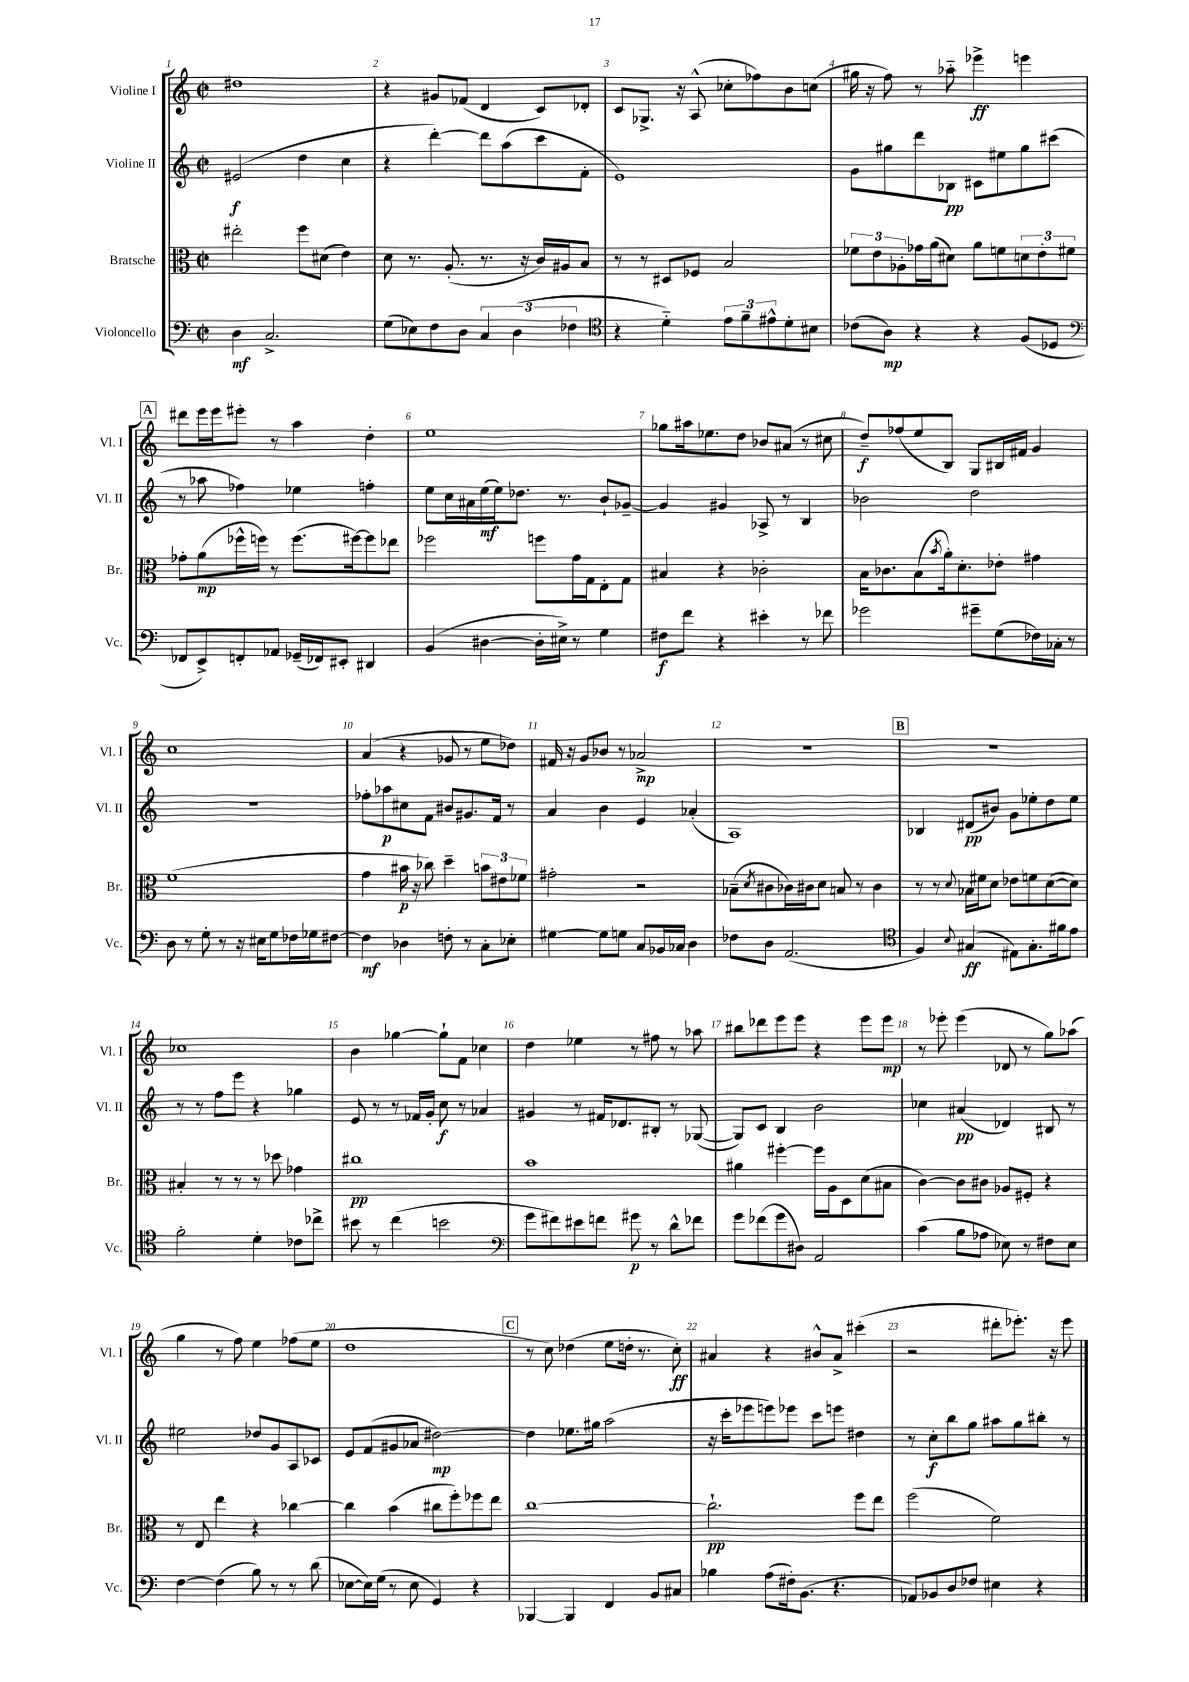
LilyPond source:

<<
\new StaffGroup <<
\new Staff = "s0" \with { instrumentName = "Violine I" shortInstrumentName = "Vl. I" } {
    \clef treble \key c \major \defaultTimeSignature \time 2/2
    dis''1 |
    r4 gis'8 fes'8( d'4 c'8) des'8-. |
    c'8 ges8.-> r16 a8-^( ces''8-. fes''8) b'8 c''8( |
    gis''16 r16 f''8) r8 aes''8-_ ees'''4->\ff e'''4 |
    \mark \markup { \box "A" } dis'''8 e'''16 e'''16 eis'''8-. r8 a''4 d''4-. |
    e''1 |
    ges''8 ais''16 ees''8. d''8 bes'8 ais'8( r8 cis''8 |
    d''8--\f) fes''8( e''8 b8) g8 bis16 fis'16 g'4 |
    c''1 |
    a'4( r4 ges'8 r8 e''8 des''8) |
    fis'16 r16 g'8 bes'8 r8 aes'2->\mp |
    r1 |
    \mark \markup { \box "B" } R1 |
    ces''1 |
    b'4 ges''4~ ges''8-! f'8 ces''4 |
    d''4 ees''4 r8 fis''8 r8 aes''8 |
    bis''8 des'''8 e'''8 e'''8 r4 e'''8 e'''8\mp |
    r8 ees'''8-. ees'''4( des'8 r8 g''8) aes''8( |
    g''4 r8 f''8) e''4 fes''8( e''8 |
    d''1 |
    \mark \markup { \box "C" } r8 c''8) des''4( e''8 d''16-. r8. c''8-.\ff) |
    ais'4 r4 bis'8-^ ais'8-> cis'''4-.( |
    r2 dis'''8-. ees'''8.-.) r16 ees'''8 \bar "|." |
}
\new Staff = "s1" \with { instrumentName = "Violine II" shortInstrumentName = "Vl. II" } {
    \clef treble \key c \major \defaultTimeSignature \time 2/2
    eis'2\f( d''4 c''4 |
    r4 d'''4~-.) d'''8 a''8( c'''8 f'8-. |
    e'1) |
    g'8 gis''8 d'''8 bes8\pp cis'8 eis''8 gis''8 cis'''8( |
    \mark \markup { \box "A" } r8 aes''8 fes''4) ees''4 f''4-. |
    e''8 c''16 ais'16 e''16\mf( e''16) des''8. r8. b'8-! ges'8~-- |
    ges'4 gis'4 aes8-> r8 b4 |
    bes'2 d''2 |
    r1 |
    fes''8-. aes''8\p cis''8 f'8 bis'8 gis'8. f'16 r8 |
    a'4 b'4 e'4 aes'4-.( |
    a1) |
    \mark \markup { \box "B" } bes4 dis'8\pp( bis'8) g'8 ees''8-. d''8 ees''8 |
    r8 r8 f''8 e'''8 r4 ges''4 |
    e'8 r8 r8 fes'16 g'16-. c''8\f r8 aes'4 |
    gis'4 r8 fis'16 des'8. bis8-. r8 ges8~( |
    ges8) c'8 b4 b'2 |
    ces''4 ais'4\pp( des'4) bis8 r8 |
    eis''2 des''8 g'8 a8 ces'8 |
    e'8 f'8( gis'8 aes'8 dis''2~\mp) |
    \mark \markup { \box "C" } dis''4 ees''8. gis''16 a''2( |
    r16 c'''16-. ees'''8 e'''8) ees'''8 c'''8 e'''8 dis''4 |
    r8 c''8-.\f b''8 g''8 ais''8 g''8 bis''8-. r8 \bar "|." |
}
\new Staff = "s2" \with { instrumentName = "Bratsche" shortInstrumentName = "Br." } {
    \clef alto \key c \major \defaultTimeSignature \time 2/2
    eis''2-. f''8 dis'8( e'4) |
    d'8 r8. a8.-.( r8. r16 c'16) ais16 b8 |
    r8 r8 dis8 fes8 b2 |
    \tuplet 3/2 { fes'8 e'8 aes8-. } ges'16 a'16( dis'8) a'8 f'8 \tuplet 3/2 { d'8 e'8-. fis'8 } |
    \mark \markup { \box "A" } ges'8-. a'8\mp( fes''16-^ f''16) r8 f''8.( fis''16~) fis''8 ees''8 |
    fes''2 f''8 g'16 g16 e8-. g8 |
    bis4 r4 ces'2-. |
    b16 ces'8. b8( \acciaccatura { b'8 } a'16-.) d'8.-. ees'8-. gis'4 |
    f'1( |
    g'4 bis'16\p r16 ces''8) d''4-- \tuplet 3/2 { b'8 eis'8 fes'8 } |
    gis'2-. r2 |
    bes8--( \acciaccatura { d'8 } cis'8 ces'16) cis'16 d'8 b8 r8 cis'4 |
    \mark \markup { \box "B" } r8 r8 \appoggiatura { d'8 } bes16 fis'16 d'8 ees'8 f'8 d'8~( d'8) |
    bis4-. r8 r8 r8 des''8 ges'4 |
    cis''1\pp |
    b'1 |
    ais'4 fis''4~-. fis''16 a16 d8 d'8( bis8 |
    c'4~) c'8 cis'8 aes8 fis8-. r4 |
    r8 e8 e''4 r4 ces''4~ |
    ces''4 b'4( cis''8 f''8-.) fes''8 e''8 |
    \mark \markup { \box "C" } c''1~ |
    c''2.-!\pp f''8 e''8 |
    f''2( f'2) \bar "|." |
}
\new Staff = "s3" \with { instrumentName = "Violoncello" shortInstrumentName = "Vc." } {
    \clef bass \key c \major \defaultTimeSignature \time 2/2
    d4\mf c2.-> |
    g8( ees8) f8 d8 \tuplet 3/2 { c4 d4( fes4 } |
    \clef tenor r4 d'4-_) \tuplet 3/2 { e'8 f'8-- eis'8-^ } d'8-. bis8 |
    ces'8( a8\mp) r4 r4 f8( des8 |
    \mark \markup { \box "A" } \clef bass fes,8 e,8->) f,8-. aes,8 ges,16--( fes,16) eis,8-. dis,4 |
    b,4( dis4~ dis16-. eis16->) r8 g4 |
    fis8\f f'8 r4 eis'4-. r8 fes'8 |
    ges'2 gis'8-- g8( fes16) ces16-. r8 |
    d8 r8 g8-. r8 r16 eis16 g8 fes16 ges16 fis8~ |
    fis4\mf des4 f8-. r8 c8-. ees8-. |
    gis4~ gis8 g8 c8 bes,16 ces16 d4 |
    fes8 d8 a,2.( |
    \mark \markup { \box "B" } \clef tenor f4) \appoggiatura { b8 } gis4\ff( eis8) gis8.-. fis'16 e'8 |
    f'2-. d'4-. ces'8 ces''8-> |
    bis'8 r8 c''4( b'2 |
    \clef bass g'8 fis'8) eis'8 f'8 gis'8\p r8 d'8-^ fes'8 |
    g'8 fes'8( g'8 dis8) a,2 |
    c'4( b8 aes8 ees8) r8 fis8 ees8 |
    f4~ f4( b8) r8 r8 d'8( |
    ees8~ ees16) g16( r8 ees8 g,4) r4 |
    \mark \markup { \box "C" } bes,,4~ bes,,4 f,4 b,8 cis8 |
    bes4 a8( fis16-.) b,8.( r4. |
    aes,8) bes,8 d8 fes8 eis4 r4 \bar "|." |
}
>>
>>
\layout { \context { \Score \override BarNumber.break-visibility = ##(#f #t #t) barNumberVisibility = #all-bar-numbers-visible } }
